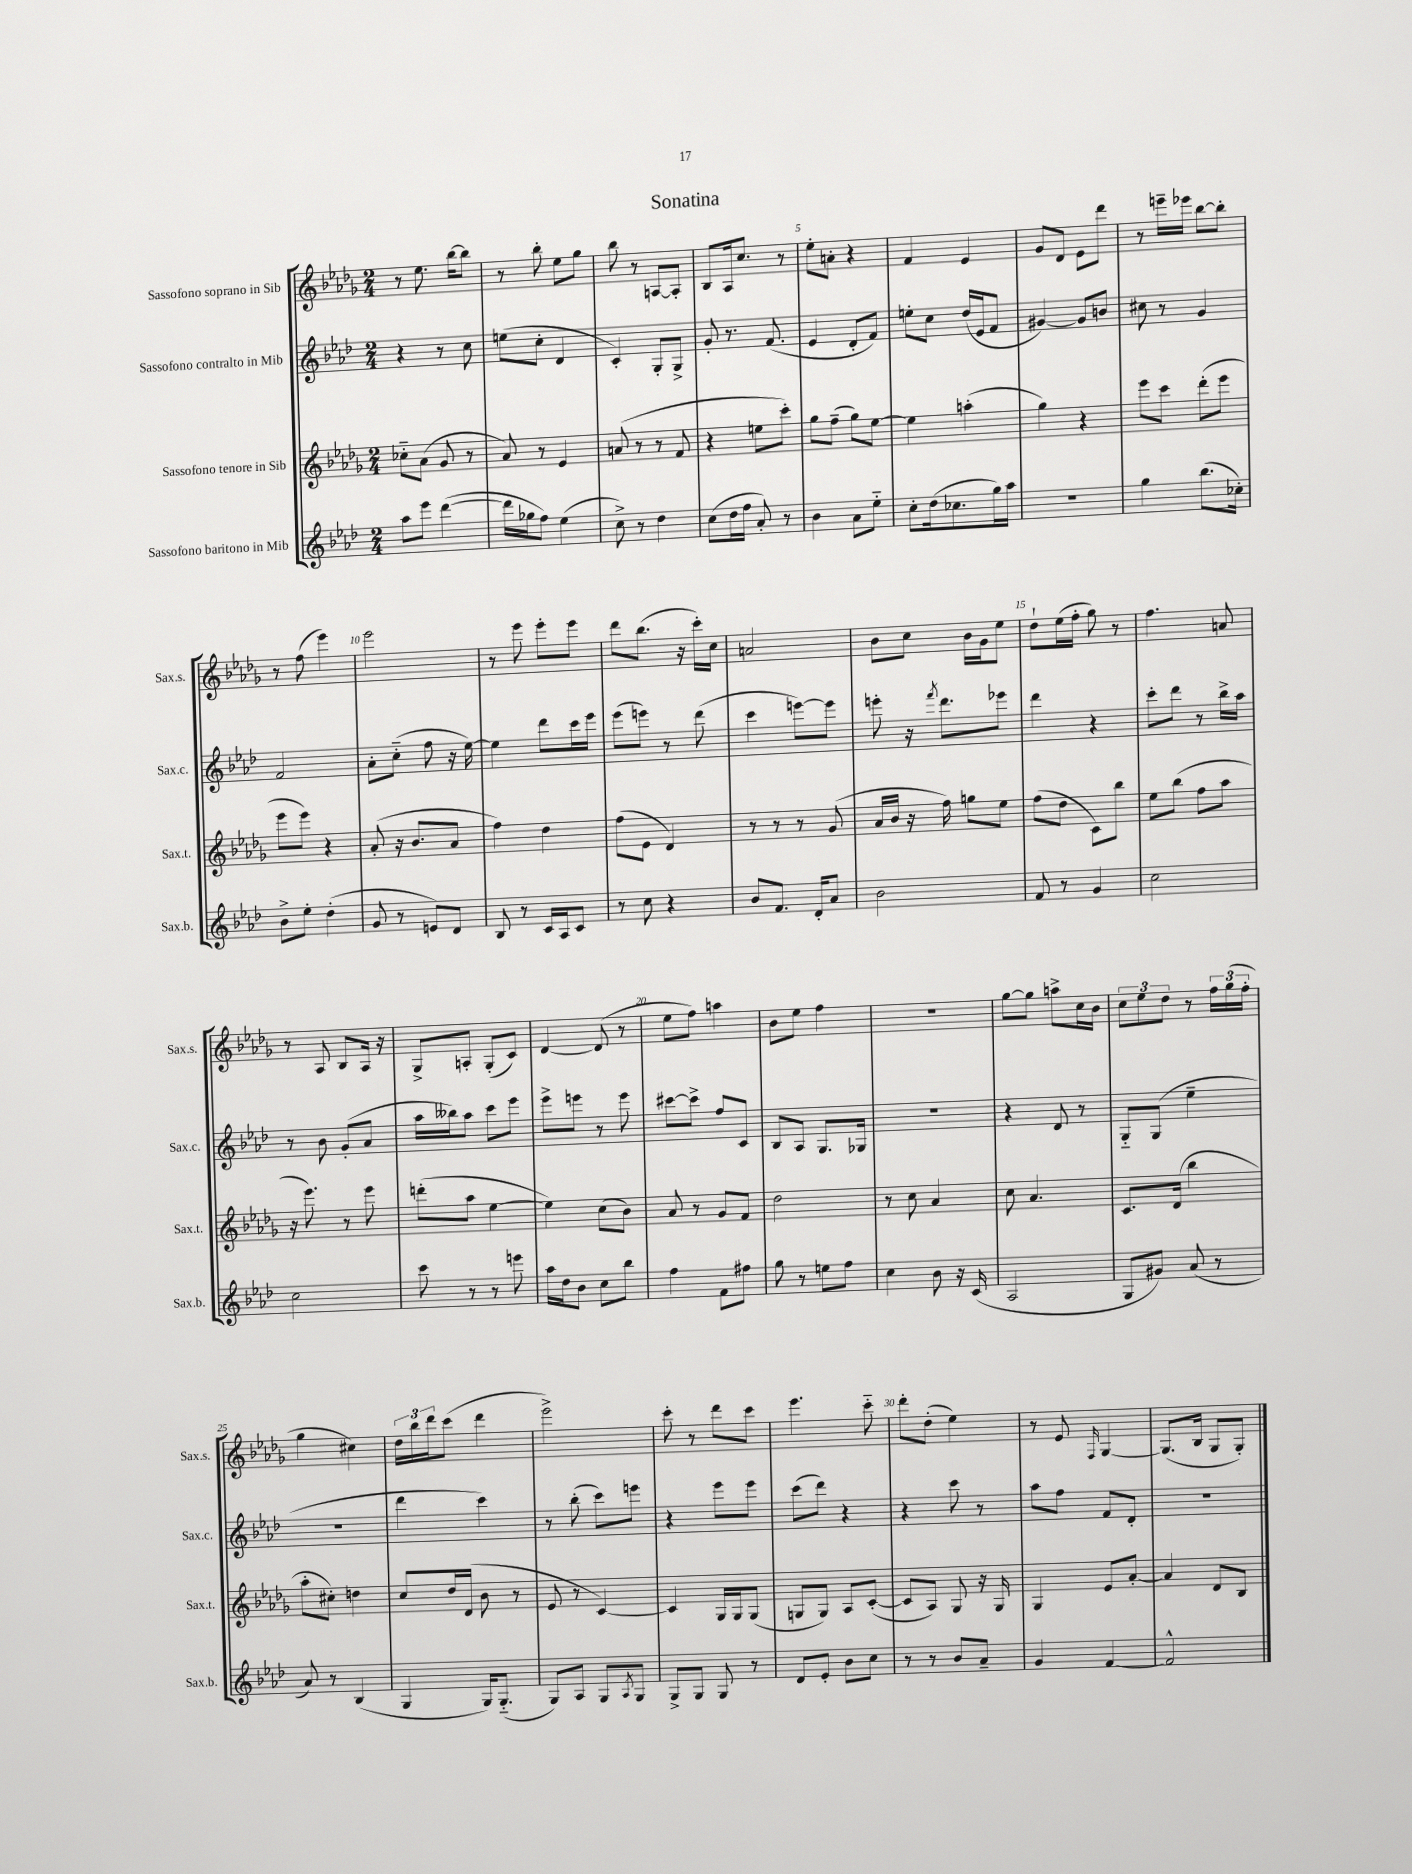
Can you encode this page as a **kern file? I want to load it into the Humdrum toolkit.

**kern	**kern	**kern	**kern
*staff4	*staff3	*staff2	*staff1
*clefG2	*clefG2	*clefG2	*clefG2
*k[b-e-a-d-]	*k[b-e-a-d-g-]	*k[b-e-a-d-]	*k[b-e-a-d-g-]
*M2/4	*M2/4	*M2/4	*M2/4
8aa-	8cc-'~	4r	8r
8eee-	(8a-	.	8.ee-
([4ddd-	8g-	8r	.
.	.	.	[16bb-
.	8r	8cc	8bb-]
=	=	=	=
16ddd-]	8a-)	(8ee	8r
16gg-	.	.	.
8ff)	8r	8cc'	8bb-'
(4ee-	4e-	4d-	8ee-
.	.	.	8gg-
=	=	=	=
8cc^)	(8a	4c')	8bb-
8r	8r	.	8r
4dd-	8r	8G'	[8A
.	8f	8G^	8A']
=	=	=	=
(8cc	4r	8g'	8B-
16dd-	.	8.r	16A-
16ff	.	.	8.cc
8a-')	8ee	.	.
.	.	(8.f	.
8r	8ccc')	.	8r
=	=	=	=
4b-	8gg-	4e-	8ee-'
.	(8ff~	.	8a'
8a-	8gg-)	8d-'	4r
8ee-'~	[8ee-	8f)	.
=	=	=	=
8cc'	4ee-]	8ee'	4f
(16dd-	.	8cc	.
8.cc-	.	.	.
.	(4aa'	(16dd-	4e-
.	.	16e-	.
16gg)	.	8f	.
16aa-	.	.	.
=	=	=	=
2r	4gg-)	[4g#)	8g-
.	.	.	8d-
.	4r	8g#]	8e-
.	.	8b	8ddd-
=	=	=	=
4gg	8eee-	8cc#	8r
.	8ccc	8r	16eee~
.	.	.	16eee-
(8.bb-	(8ddd-'	4g	[8bb-
.	8eee-	.	8bb-']
16cc-')	.	.	.
=	=	=	=
8b-^	8eee-	2f	8r
8ee-'	8eee-)	.	(8ff
(4dd-'	4r	.	4eee-)
=	=	=	=
8g	(8a-'	8a-'	2eee-
8r	16r	(8cc'~	.
.	8.b-	.	.
8e)	.	8ff	.
8d-	8a-	16r	.
.	.	[16ee-)	.
=	=	=	=
8B-	4ff)	4ee-]	8r
8r	.	.	8eee-
16c	4dd-	8ddd-	8eee-'
16A-	.	.	.
8c	.	16ccc	8eee-
.	.	16eee-	.
=	=	=	=
8r	(8ff	(8eee-	8ddd-
8cc	8e-	8eee)	(8.bb-
4r	4d-)	8r	.
.	.	.	16r
.	.	(8ddd-	16ccc')
.	.	.	16cc
=	=	=	=
8b-	8r	4ccc	2a
8.f	8r	.	.
.	8r	[8eee)	.
16d-'	.	.	.
8a-	(8g-	8eee]	.
=	=	=	=
2b-	16a-	8eee'	8b-
.	16b-	.	.
.	16r	16r	8cc
.	.	8qfff	.
.	16ff)	8.ddd-	.
.	8gg	.	16b-
.	.	.	16g-
.	8ee-	8eee-	8ee-
=	=	=	=
8f	(8ff	4ddd-	8dd-`
8r	8dd-	.	(16ee-
.	.	.	16ff'
4g	8c)	4r	8gg-)
.	8bb-	.	8r
=	=	=	=
2cc	8ee-	8ccc'	4.ff
.	(8bb-	8ddd-	.
.	8ff	8r	.
.	8aa-	16bb-^	8a
.	.	16aa-	.
=	=	=	=
2cc	16r	8r	8r
.	8.eee-)	.	.
.	.	8b-	8A-
.	8r	(8g'	8B-
.	8eee-	8a-	16A-
.	.	.	16r
=	=	=	=
8ccc	(8ddd'	16aa-	8G-^
.	.	16bb--)	.
8r	8aa-	8aa-	8A'
8r	[4ee-	8ccc	(8G-'
8eee	.	8eee-	8c)
=	=	=	=
16aa-	4ee-])	8eee-^	[4d-
16dd-	.	.	.
8b-	.	8eee	.
8cc	(8cc	8r	(8d-]
8bb-	8b-)	8eee	8r
=	=	=	=
4ff	8a-	[8ccc#	8ee-
.	8r	8ccc#^]	8ff)
8f	8g-	8ff	4aa
8ff#	8f	8c	.
=	=	=	=
8gg	2dd-	8B-	8b-
8r	.	8A-	8ee-
8ee	.	8.G	4ff
8ff	.	.	.
.	.	16G-	.
=	=	=	=
4cc	8r	2r	2r
.	8cc	.	.
8b-	4a-	.	.
16r	.	.	.
(16c	.	.	.
=	=	=	=
2A-	8cc	4r	[8gg-
.	4.a-	.	8gg-]
.	.	8d-	8aa^
.	.	8r	16cc
.	.	.	16b-
=	=	=	=
8G	8.c	8G'~	12cc
.	.	.	12ee-
8g#)	.	(8G	.
.	.	.	12dd-
.	(16d-	.	.
(8a-	4bb-	4ee-~	8r
8r	.	.	24ff
.	.	.	(24gg-
.	.	.	24ff'
=	=	=	=
8a-)	8aa-'	2r	4gg-
8r	8cc#')	.	.
(4B-	4dd	.	4cc#)
=	=	=	=
4G	8cc	4ddd-	24dd-
.	.	.	24bb-
.	.	.	24ddd-
.	16dd-	.	(8ccc
.	(16d-	.	.
16G)	8b-	4ccc)	4ddd-
(8.G'~	.	.	.
.	8r	.	.
=	=	=	=
8G)	8e-	8r	2eee-^)
8A-	8r	(8bb-'	.
8G	[4c)	8ccc)	.
8qA-	.	.	.
8G	.	8eee	.
=	=	=	=
8G^	4c]	4r	8ccc'
8G	.	.	8r
8G	16G-	8eee-	8ddd-
.	16G-	.	.
8r	(8G-	8eee-	8ccc
=	=	=	=
8d-	8G	(8ccc	4.eee-
8e-'	8G)	8ddd-)	.
8b-	8A-	4r	.
8cc	([8c'	.	8ccc'~
=	=	=	=
8r	8c]	4r	8ddd-'
8r	8A-)	.	(8dd-'
8b-	8G-	8ccc	4ee-)
8a-~	16r	8r	.
.	16G-	.	.
=	=	=	=
4g	4G-	8aa-	8r
.	.	8ff	8e-
.	.	.	16qqF
[4f	8e-	8f	[4G-
.	[8a-'	8d-'	.
=	=	=	=
2f^^]	4a-]	2r	(8.G-]
.	.	.	16B-
.	8d-	.	8G-
.	8B-	.	8G-')
==	==	==	==
*-	*-	*-	*-
